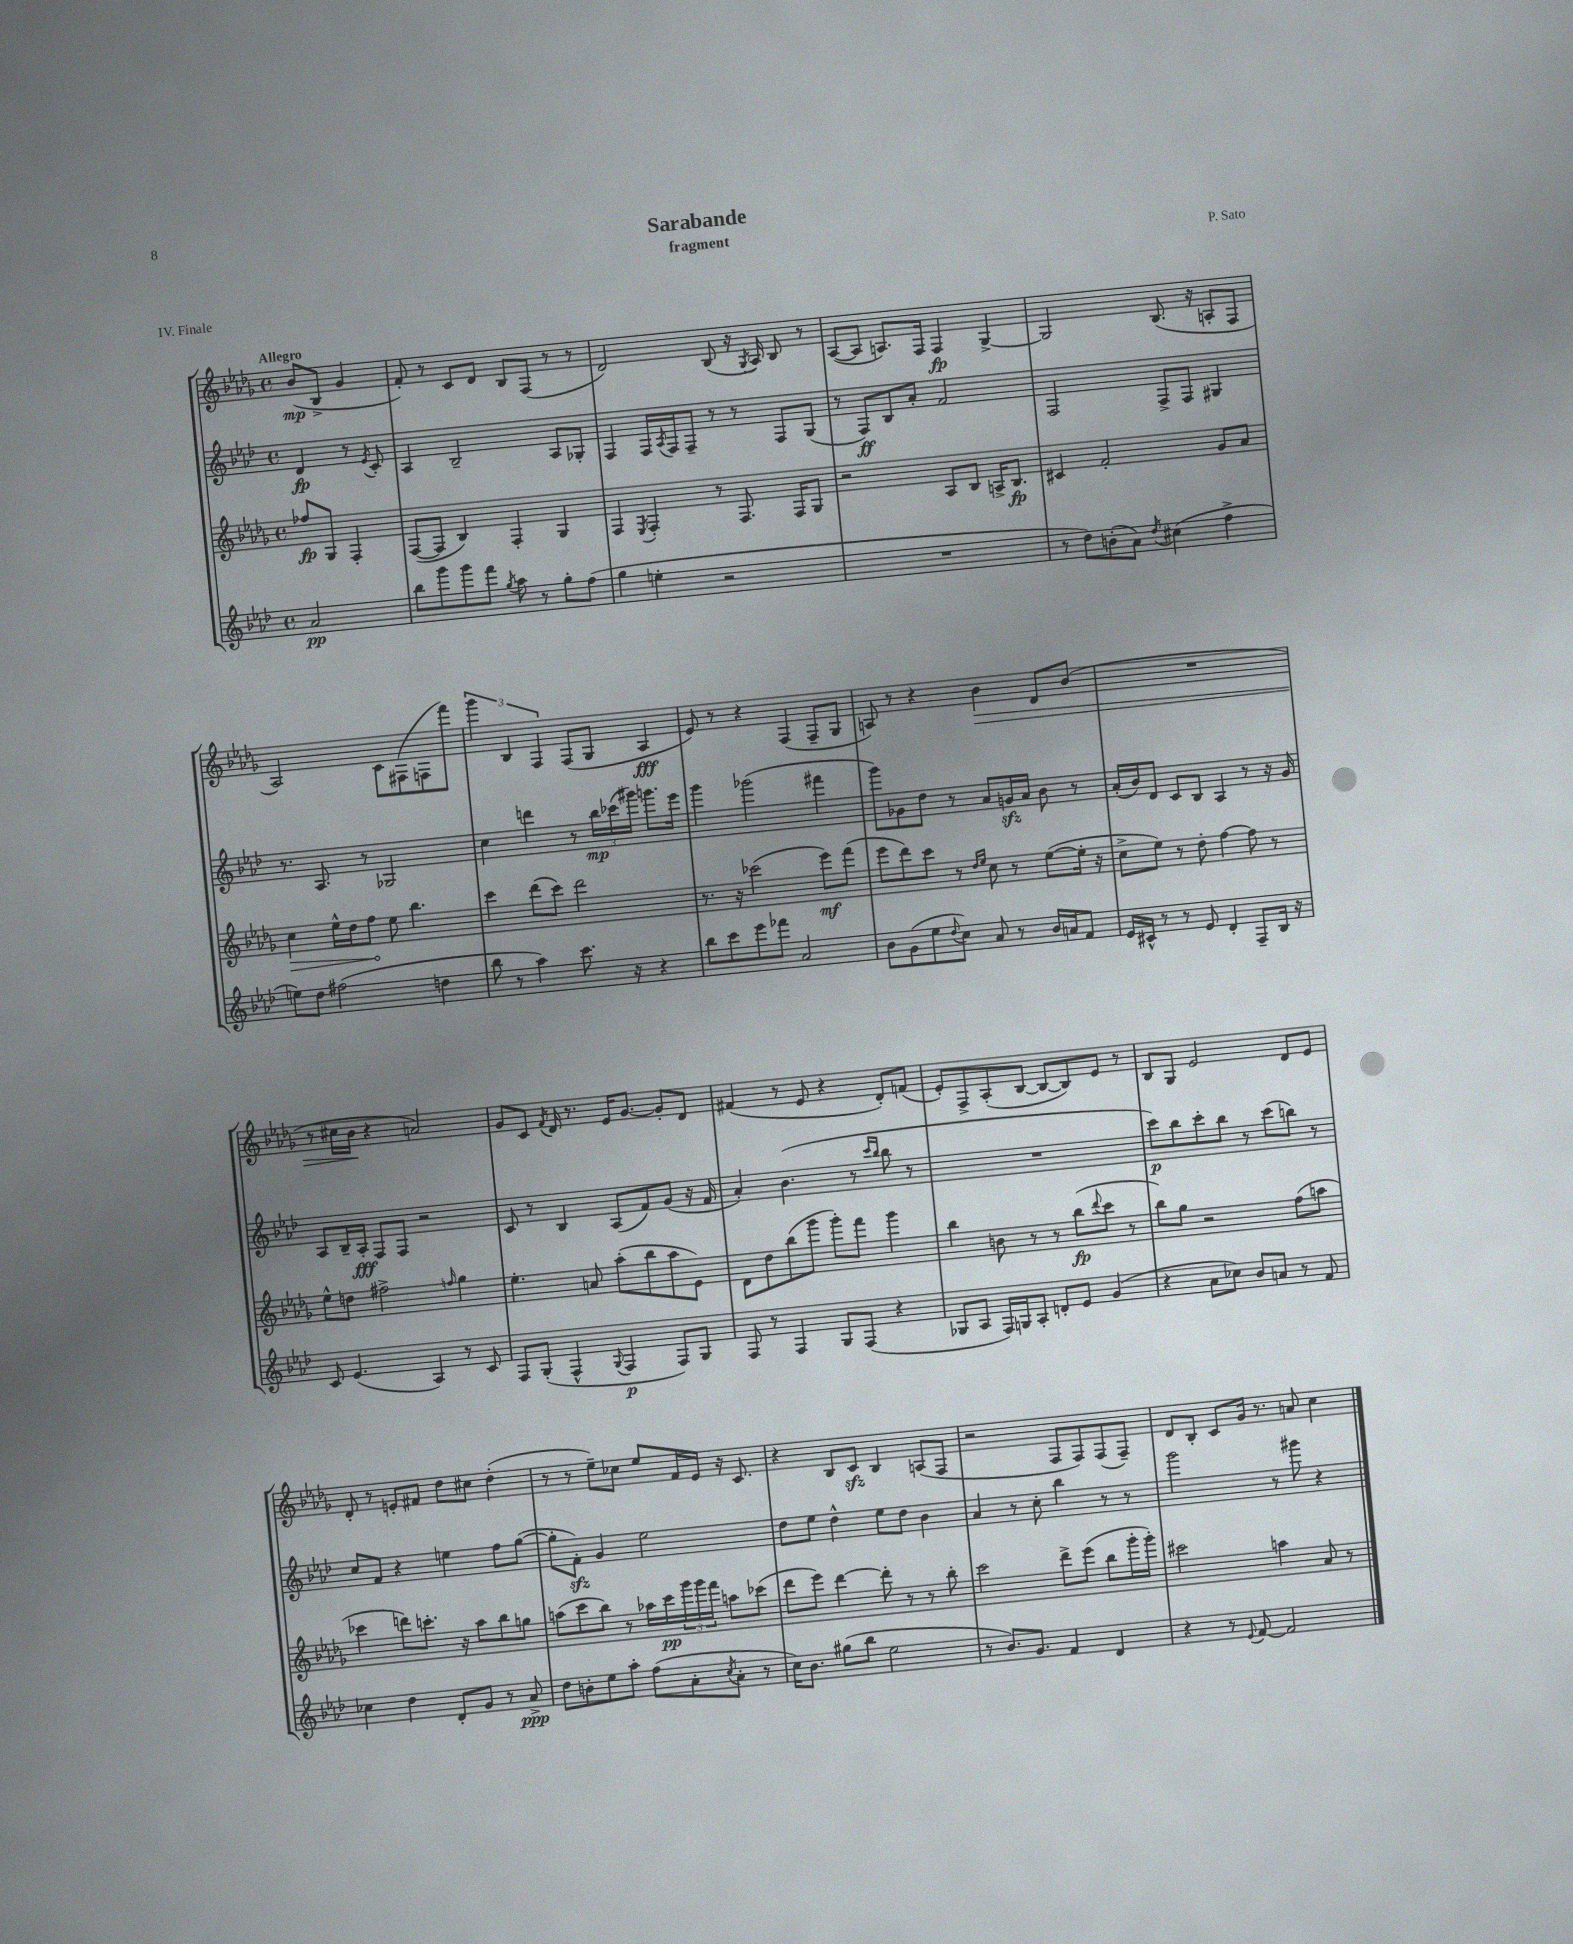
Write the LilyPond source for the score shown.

\header { title = "Sarabande" composer = "P. Sato" subtitle = "fragment" piece = "IV. Finale" }
<<
\new StaffGroup <<
\new Staff = "s0" {
    \clef treble \key des \major \defaultTimeSignature \time 4/4 \partial 2 \tempo "Allegro"
    bes'8\mp( bes8-> ges'4 |
    f'8-.) r8 c'8 des'8 bes8 f8( r8 r8 |
    des'2) bes8( r16 \acciaccatura { ges8 } aes16) bes8 r8 |
    aes8~( aes8 a8.) f16 f4\fp ges4~-> |
    ges2 bes8.( r16 a8-. f8 |
    aes2) c'8 fis8( f8 f'''8) |
    \tuplet 3/2 { ges'''4 bes4 f4 } f8( ges8 aes4\fff |
    ees'8) r8 r4 f4( f8-- ges8 |
    a8) r8 r4 bes'4\> des'8 bes'8( |
    R1 |
    r8 cis''16 bes'16\! r4 a'2) |
    ges'8 c'8 \acciaccatura { f'8 } des'16 r8. ees'16 ges'8.~ ges'8-. des'8 |
    fis'4( r8 ees'8 r4 des'8-.) f'8( |
    ees'8-.) f8-> aes8-.( bes8~ bes8~ bes8) ees'8 r8 |
    bes8 ges8 ees'2 des'8 ees'8 |
    des'8-. r8 e'8-. fis'8 des''8 cis''8 des''4-.( |
    r8 r8 ees''8--) ces''8 ees''8 f'16 ees'16 r16 c'8. |
    r4 bes8 c'8\sfz bes4 a8( f8 |
    r2 f8 f8) f8( f8--) |
    des'8 bes8-. c'8 ges'16 r8. a'8 c''4 \bar "|." |
}
\new Staff = "s1" {
    \clef treble \key aes \major \defaultTimeSignature \time 4/4 \partial 2
    des'4\fp r8 \acciaccatura { ees'8 } c'8-. |
    aes4 bes2-- aes8 ges8-. |
    f4 f16 \acciaccatura { aes8 } f16 f8-- r8 r8 f8 g8( |
    r8 f8\ff) bes8 aes'8-. f'2 |
    f2 f8-> f8 gis4 |
    r8. aes8. r8 ges2 |
    c''4 d'''4 r8 \tuplet 3/2 { bes''16\mp ces'''16( gis'''16) } g'''8. ees'''16 |
    g'''4 ges'''2( fis'''4 |
    g'''8) ges'8 des''8 r8 aes'8 g'16\sfz aes'16 bes'8 r8 |
    aes'16-.( bes'16) des'8 c'8 bes8 aes4 r8 r16 g'16 |
    aes8 bes16-- aes16-.\fff f8 f8 r2 |
    c'8 r8 bes4 aes8( f'8) g'8( r16 f'16 |
    aes'4-.) bes'4.( r8 \grace { c'''16 bes''16 } bes''8 r8 |
    R1 |
    c'''8\p) bes''8 c'''8-. bes''8 r8 c'''8( b''8) r8 |
    c''8 f'8 r4 e''4 f''8 g''8~( |
    g''8-. f'8-.\sfz) g'4 ees''2 |
    des''8 ees''8 des''4-^ ees''8 des''8 bes'4 |
    aes'4 r8 c''8-. bes''4 r8 r8 |
    g'''2 r8 gis'''8 r4 \bar "|." |
}
\new Staff = "s2" {
    \clef treble \key des \major \defaultTimeSignature \time 4/4 \partial 2
    fes''8\fp ges8 f4-. |
    f8~( f8 bes4) f4-. ges4 |
    f4 \acciaccatura { ees8 } f4-. r8 f8. f16 ges8 |
    r2 aes8 bes8 a16-> bes8.\fp |
    cis'4 f'2-. ges'8 aes'8 |
    \once \override Hairpin.circled-tip = ##t c''4\> ees''16-^ des''16 f''8\! ees''8 bes''4. |
    c'''4 des'''8( c'''8) des'''2 |
    r8. r16 ces'''2( ees'''8\mf) f'''8( |
    ees'''8 des'''8) c'''8 r8 \grace { des''16 ees''16 } c''8 r8 ees''8~( ees''16-. r16 |
    c''8-> ees''8) r8 des''8-. f''4~ f''8 r8 |
    ees''8-^ d''8 fis''2-> \grace { f''16 } ges''4 |
    ees''4.-. a'8 aes''8-.( bes''8 aes''8 ees'8) |
    des'8 des''8 bes''8( ges'''8 ges'''8-.) f'''8 ges'''4 |
    bes''4 b'8 r8 r8 bes''8\fp( \appoggiatura { des'''8 } c'''8 r8 |
    bes''8) ges''8 r2 f''8( a''8 |
    ces'''4 d'''8) c'''8.-. r16 aes''8 bes''8 g''8 |
    a''8( c'''8 bes''8) r8 aes''16 c'''16\pp \tuplet 3/2 { ges'''16 ges'''16 f'''16 } a''8 ces'''8( |
    des'''8 ees'''8) des'''4~ des'''8-. r8 r8 bes''8-. |
    c'''2 des'''8-> ees'''8( bes''8 ges'''16-. ges'''16-.) |
    cis'''2 a''4 aes'8 r8 \bar "|." |
}
\new Staff = "s3" {
    \clef treble \key aes \major \defaultTimeSignature \time 4/4 \partial 2
    aes'2\pp |
    bes''8 g'''8 g'''8 f'''8 \acciaccatura { g''8 } aes''8 r8 g''8-. f''8( |
    g''4 e''4-. r2 |
    R1 |
    r8 des''8) b'8-.( aes'8) \acciaccatura { des''8 } cis''4( f''4-> |
    e''8) des''8 fis''2( d''4 |
    bes''8 r8 aes''4) c'''8. r16 r4 |
    bes''8 c'''8 ees'''8 fes'''8 aes'2 |
    bes'8 g'8( ees''8 \appoggiatura { des''8 } c''8) aes'8 r8 bes'16 a'16 f'8 |
    ees'16 cis'16-^ r8 r8 ees'8 des'4-. f8-- bes16 r16 |
    c'8 ees'4.( aes4) r8 c'8 |
    f8 g8-.( f4-^ \appoggiatura { g8 } f4\p f8) g8 |
    f8 r8 f4 g8 f8( r4 |
    ges8 aes8 f16) g16 aes8-. d'8-. ees'8 g'4( |
    r4 aes'8 ces''8) bes'8 a'8 r8 f'8 |
    ces''4 des''4 des'8-. g'8 r8 aes'8->\ppp |
    des''8 b'8-. ees''8 aes''8-. f''8( aes'8-. \acciaccatura { c''8 } aes'8-. r8 |
    c''16) bes'8. gis''8( bes''8 ees''2 |
    r8 bes'8.) g'8. f'4 des'4 |
    r4 r8 \appoggiatura { ees'8 } f'8~ f'2 \bar "|." |
}
>>
>>
\layout { \context { \Score \remove "Bar_number_engraver" } }
